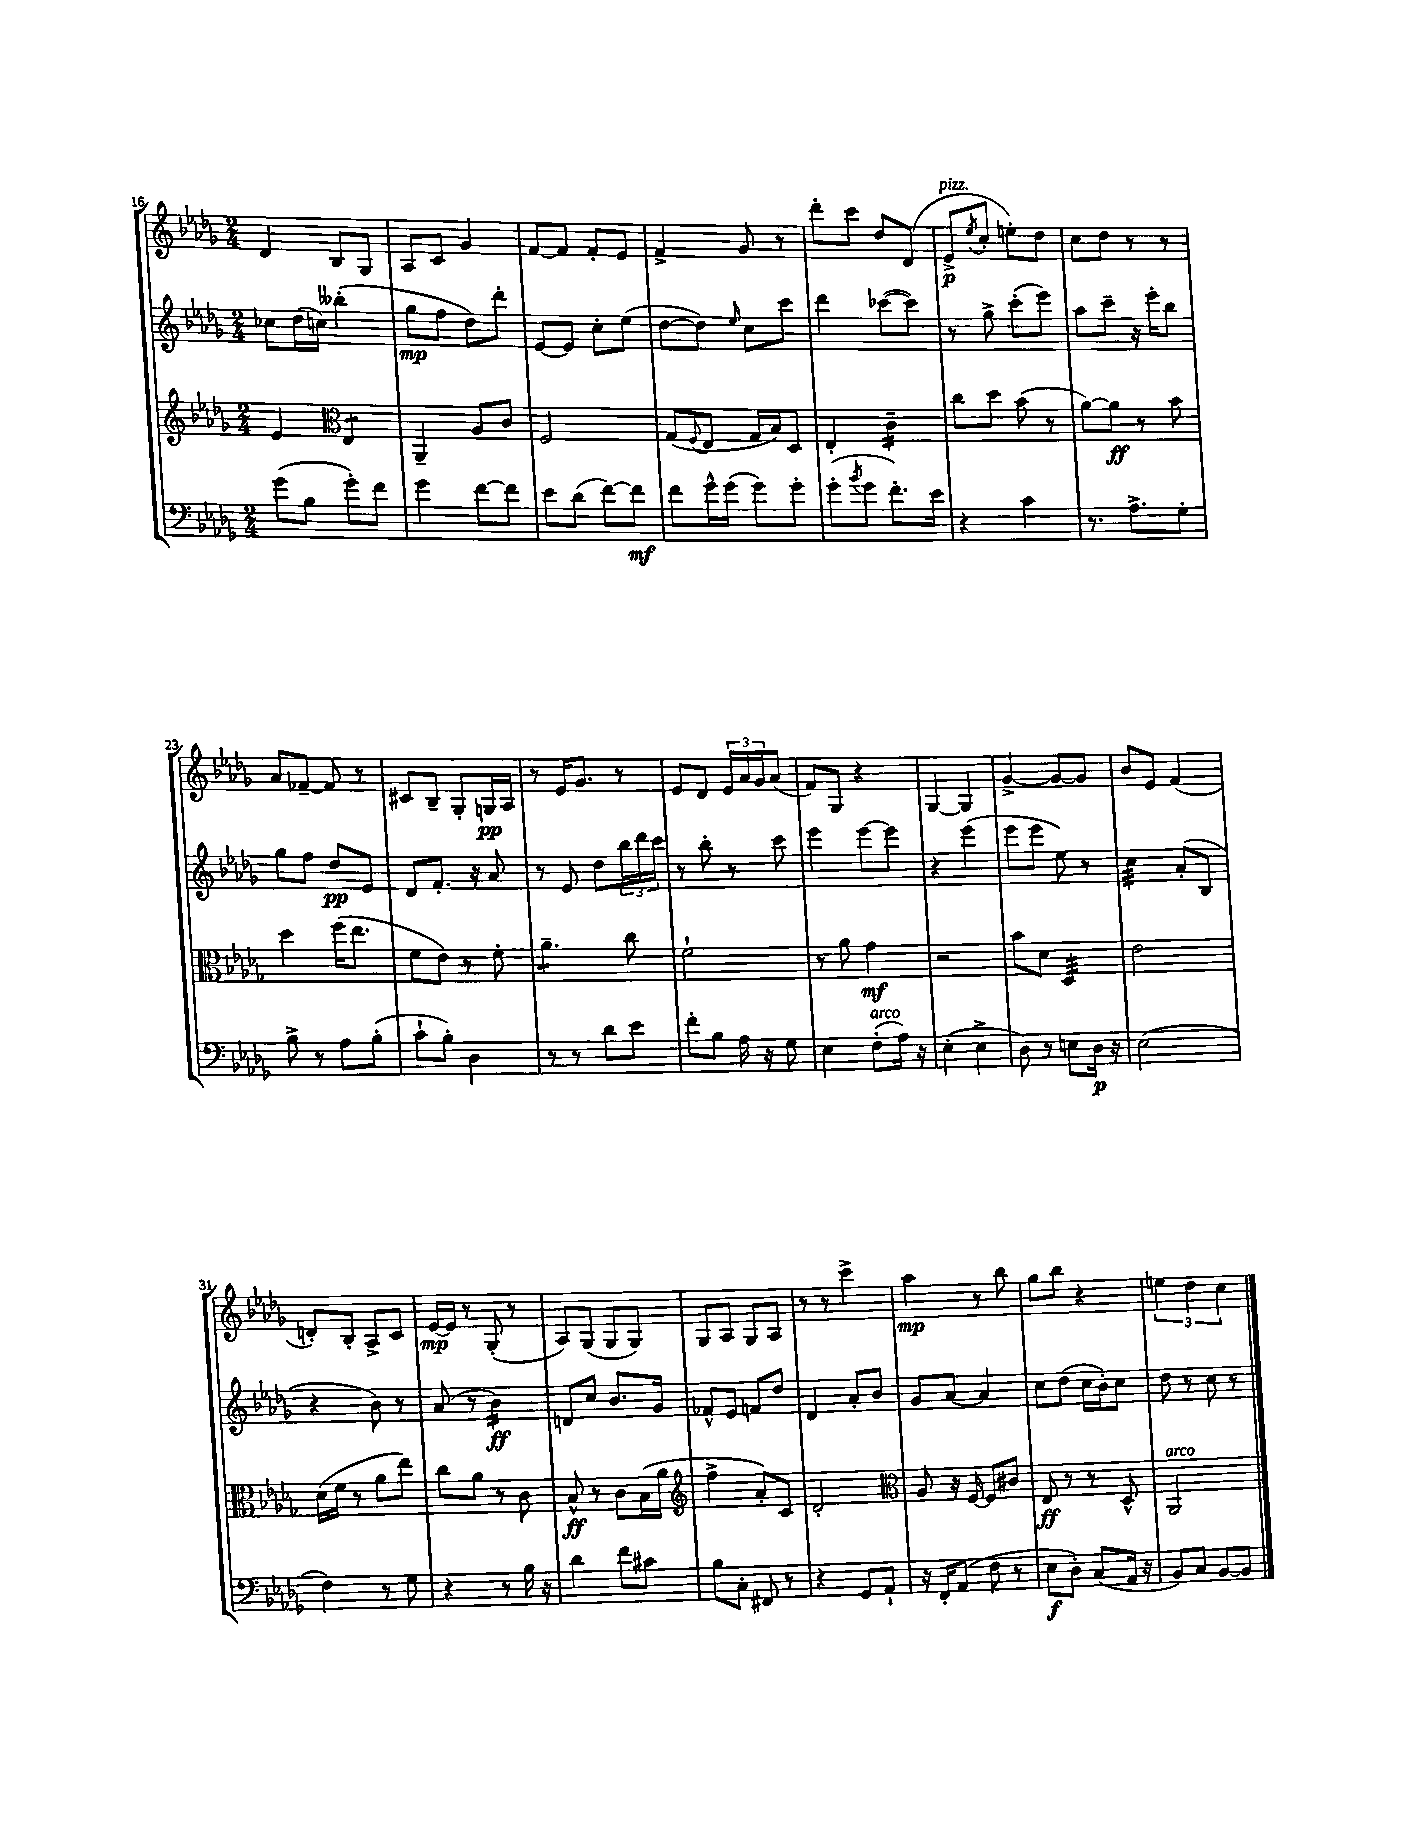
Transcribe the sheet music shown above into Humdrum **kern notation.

**kern	**kern	**kern	**kern
*staff4	*staff3	*staff2	*staff1
*clefF4	*clefG2	*clefG2	*clefG2
*k[b-e-a-d-g-]	*k[b-e-a-d-g-]	*k[b-e-a-d-g-]	*k[b-e-a-d-g-]
*M2/4	*M2/4	*M2/4	*M2/4
(8g-\L	4e-/	8cc-\L	4d-/
8B-\J	.	(16dd-\L	.
.	.	16cc\JJ)	.
*	*clefC3	*	*
8g-'\L)	4E-/	(4bb--'\	8B-/L
8f\J	.	.	8G-/J
=	=	=	=
4g-\	4AA-~/	8gg-\L	8A-/L
.	.	8ff\J	8c/J
[8f\L	8A-/L	8dd-\L)	4g-/
8f\]J	8c/J	8ddd-'\J	.
=	=	=	=
8e-\L	2F/	[8e-/L	[8f/L
(8d-\J	.	8e-/]J	8f/]J
[8f\L)	.	8cc'\L	8f'/L
8f\]J	.	(8ee-\J	8e-/J
=	=	=	=
8f\L	(8G-/L	[8dd-\L	4f^/
.	8qqF/	.	.
16g-^^\L	8E-/J	8dd-\]J)	.
(16g-\JJ	.	.	.
.	.	16qqee-/	.
8g-\L)	16G-/LL	8cc\L	8g-/
.	16B-/J)	.	.
8g-'\J	8D-/J	8ccc\J	8r
=	=	=	=
(8g-'\L	4E-'/	4ddd-\	8ddd-'\L
8qb-/	.	.	.
8g-\J	.	.	8ccc\J
8.f'\L)	4c~\	([8ccc-\L	8dd-/L
.	.	8ccc-\]J)	(8d-/J
16e-\Jk	.	.	.
=	=	=	=
4r	8cc\L	8r	8e-^/L
.	.	.	8qee-/
.	8dd-\J	8gg-^\	8cc'/J
4c\	(8b-\	(8ccc'\L	8ee'\L)
.	8r	8eee-\J)	8dd-\J
=	=	=	=
8.r	[8a-\L)	8aa-\L	8cc\L
.	8a-\]J	8ccc~\J	8dd-\J
8.A-^\L	.	.	.
.	8r	16r	8r
.	.	16eee-'\LK	.
8G-'\J	8b-\	8bb-\J	8r
=	=	=	=
8B-^\	4dd-\	8gg-\L	8a-/L
8r	.	8ff\J	[8f-~/J
8A-\L	(16ff\LK	8dd-/L	8f-/]
.	8.ee-\J	.	.
(8B-'\J	.	8e-/J	8r
=	=	=	=
8c`\L	8f\L	8d-/L	8c#/L
8B-'\J)	8e-\J)	8.f'/J	8B-~/J
4D-\	8r	.	8G-'/L
.	.	16r	.
.	8f'\	8a-/	16G/L
.	.	.	16A-/JJ
=	=	=	=
8r	4.a-~\	8r	8r
8r	.	8e-/	16e-/LK
.	.	.	8.g-/J
8d-\L	.	8dd-\L	.
8e-\J	8cc\	24bb-\L	8r
.	.	24ddd-\	.
.	.	24ccc\JJ	.
=	=	=	=
8f'\L	2f`\	8r	8e-/L
8B-\J	.	8bb-'\	8d-/J
16A-\	.	8r	24e-/LL
.	.	.	24a-/
16r	.	.	.
.	.	.	24g-/J
8G-\	.	8ccc\	(8a-/J
=	=	=	=
4E-\	8r	4eee-\	8f/L)
.	8a-\	.	8G-/J
(8F'\L	4g-\	[8eee-\L	4r
16A-\Jk)	.	8eee-\]J	.
16r	.	.	.
=	=	=	=
(4E-'\	2r	4r	[4G-/
4E-^\	.	(4eee-\	4G-/]
=	=	=	=
8D-\)	8b-\L	8eee-\L	[4g-^/
8r	8d-\J	8eee-\J	.
8E\L	4D-/	8ee-\)	8g-/_L
16D-\Jk	.	8r	8g-/]J
16r	.	.	.
=	=	=	=
(2E-\	2e-\	4cc\	8b-/L
.	.	.	8e-/J
.	.	(8a-'/L	(4f/
.	.	8B-/J	.
=	=	=	=
4F\)	(16d-\LL	4r	8d'/L)
.	16f\JJ	.	.
.	8r	.	8B-'/J
8r	8a-\L	8b-\)	8A-^/L
8G-\	8ee-\J)	8r	8c/J
=	=	=	=
4r	8cc\L	(8a-/	[16e-/LL
.	.	.	16e-/]JJ
.	8a-\J	8r	8r
8r	8r	4b-\)	(8G-'/
16B-\	8c\	.	8r
16r	.	.	.
=	=	=	=
4d-\	8B-^^/	8d/L	8A-/L)
.	8r	8cc/J	(8G-/J
8f\L	8c\L	8.b-/L	8G-/L
8c#\J	(16B-\L	.	8G-/J)
.	16a-\JJ	16g-/Jk	.
=	=	=	=
*	*clefG2	*	*
8B-\L	4ff^\	8f-^^/L	8G-/L
8C'\J	.	8e-/J	8A-/J
8FF#/	8a-'/L)	8f/L	8G-/L
8r	8c/J	8dd-/J	8A-/J
=	=	=	=
4r	2d-'/	4d-/	8r
.	.	.	8r
8GG-/L	.	8a-'/L	4ccc^\
8AA-`/J	.	8b-/J	.
=	=	=	=
*	*clefC3	*	*
16r	8A-/	8g-/L	4aa-\
16FF'/LK	.	.	.
(8AA-/J	16r	[8a-/J	.
.	[16F/	.	.
8F\	8F/]L	4a-/]	8r
8r	8c#/J	.	8bb-\
=	=	=	=
8E-\L	8E-/	8cc\L	8gg-\L
8D-'\J)	8r	(8dd-\J	8bb-\J
(8C/L	8r	16cc\LL	4r
.	.	16b-'\J)	.
16AA-/Jk	8D-^^/	8cc\J	.
16r	.	.	.
=	=	=	=
8BB-/L)	2AA-/	8dd-\	6ee\
8C/J	.	8r	.
.	.	.	6dd-\
[8BB-/L	.	8cc\	.
.	.	.	6cc\
8BB-/]J	.	8r	.
==	==	==	==
*-	*-	*-	*-
